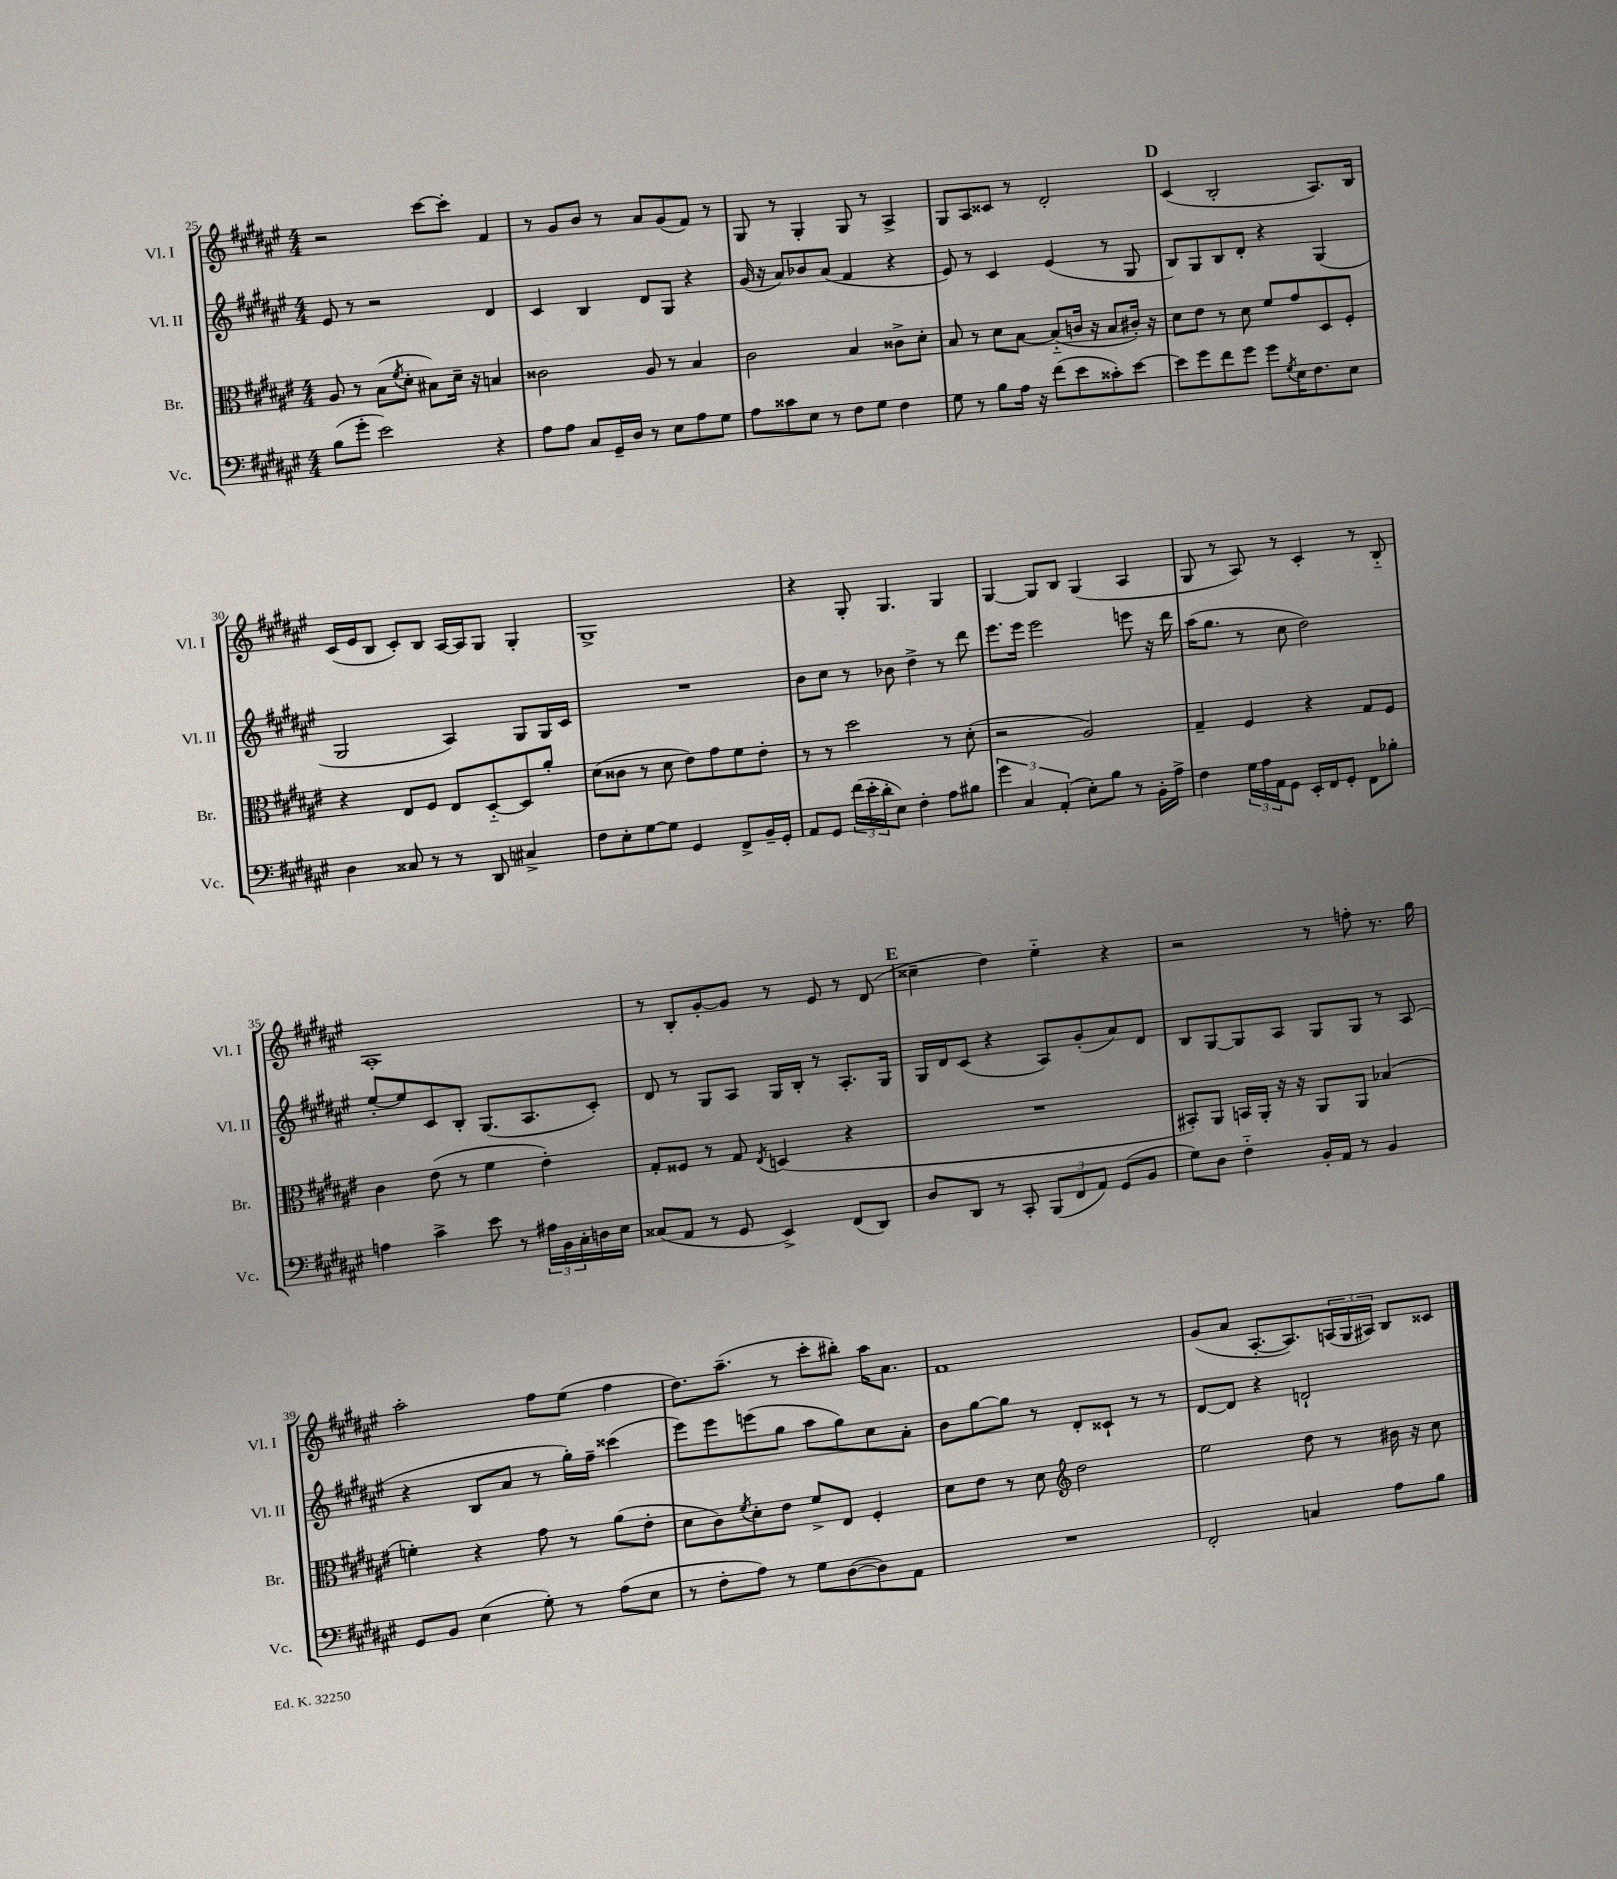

**kern	**kern	**kern	**kern
*part4	*part3	*part2	*part1
*staff4	*staff3	*staff2	*staff1
*I"Vc.	*I"Br.	*I"Vl. II	*I"Vl. I
*I'Vc.	*I'Br.	*I'Vl. II	*I'Vl. I
*clefF4	*clefC3	*clefG2	*clefG2
*k[f#c#g#d#a#e#]	*k[f#c#g#d#a#e#]	*k[f#c#g#d#a#e#]	*k[f#c#g#d#a#e#]
*M4/4	*M4/4	*M4/4	*M4/4
=25	=25	=25	=25
(8B\L	8A#/	8e#/	2r
8g#'\J	8r	8r	.
2e#\)	(8B\L	2r	.
.	8qf#/	.	.
.	8d#'\J	.	.
.	8B#X\L)	.	[8ccc#\L
.	16d#~\Jk	.	8ccc#'\J]
.	16r	.	.
4r	4Bn/	4d#/	4f#/
=26	=26	=26	=26
8A#\L	2c##X\	4c#/	8r
8A#\J	.	.	8g#/L
8C#/L	.	4B/	8b/J
16GG#~/L	.	.	8r
16D#/JJ	.	.	.
8r	8A#/	8d#/L	8a#/L
8E#\L	8r	8G#/J	(8g#/
8A#\	4B/	4r	8f#/J)
8G#\J	.	.	8r
=27	=27	=27	=27
8A#\L	2c#\	(16g#/	8G#/
.	.	16r	.
8c##X\	.	8a#/L)	8r
8E#\J	.	8b-X/	4G#'/
8r	.	(8a#/J	.
8F#\L	4B/	4f#/	8G#/
8G#\J	.	.	8r
4F#\	8c##X^\L	4r	4A#^/
.	8d#'\J	.	.
=28	=28	=28	=28
8G#\	8B/	8e#/)	8G#/L
8r	8r	8r	8A#/
8B\L	8d#\L	4c#/	8c##X/J
16A#\Jk	[8B\J	.	8r
16r	.	.	.
(8f#\L	(8B/L]	(4e#/	2d#'/
8e#\	16cn/Jk	.	.
.	16r	.	.
8c##X'\)	8B/L	8r	.
[8e#\J	16c#X'/Jk)	8G#/	.
.	16r	.	.
!!LO:REH:place=s1:t=D
=29	=29	=29	=29
8e#\L]	8d#\L	8B/L)	(4c#/
8g#\	8e#\J	8G#/	.
8f#\	8r	8B/	2B'/
8g#\J	8d#\	8d#'/J	.
8g#\L	8f#/L	4r	.
8qG#/	.	.	.
16E#\K	8g#/	.	.
8.F#\	.	.	.
.	8D#/	(4G#/	8.A#/L)
8E#\J	8F#'/J	.	.
.	.	.	16B/Jk
!!LO:LB:g=z
=30	=30	=30	=30
4D#\	4r	2G#/	(16c#/LL
.	.	.	16e#/J
.	.	.	8B/J
8C##X/	8E#/L	.	8c#'/L)
8r	8F#/J	.	8B/J
8r	8E#/L	4A#/)	[16A#/LL
.	.	.	16A#/J]
8DD#/	[8D#/	.	8G#/J
4C#X^/	8D#/]	8G#/L	4G#'/
.	8a#'/J	16G#/L	.
.	.	16c#/JJ	.
=31	=31	=31	=31
8F#\L	(8d#\L	1r	1G#^
8E#'\	8c##X\J	.	.
[8G#\	8r	.	.
8G#\J]	8d#\	.	.
4GG#/	8e#\L)	.	.
.	8g#\	.	.
8FF#^/L	8f#\	.	.
16BB~/L	8e#'\J	.	.
16GG#'/JJ	.	.	.
=32	=32	=32	=32
8AA#/L	8r	8b\L	4r
8GG#/J	8r	8cc#\J	.
(24f#\LL	2dd#\	8r	8G#'/
24e#'\	.	.	.
24d#'\J	.	.	.
8E#\J)	.	8b-X\	4.G#/
4F#'\	.	4dd#^\	.
8A#\L	8r	8r	4G#/
8B#X\J	(8d#'\	8ddd#\	.
=33	=33	=33	=33
6g#\	2r	8.eee#\L	[4G#/
6C#/	.	.	.
.	.	16eee#\Jk	.
.	.	2eee#\	8G#/L]
(6AA#'/	.	.	.
.	.	.	8B/J
8E#'\L)	2A#/)	.	(4G#/
8B\J	.	.	.
8r	.	8eeen\	4A#/
16BB'\LL	.	16r	.
16A#^\JJ	.	16ddd#\	.
=34	=34	=34	=34
4F#\	4G#~/	(16aa#\KL	8G#/
.	.	8.gg#\J	.
.	.	.	8r
24G#\LL	4F#/	8r	8A#/)
24A#\	.	.	.
24AA#\J	.	.	.
8GG#\J	.	8cc#\	8r
16EE#'/LL	4r	2dd#\)	4c#'/
16FF#/J	.	.	.
8GG#'/J	.	.	.
8FF#\L	8G#/L	.	8r
8B-X'\J	8F#/J	.	8B/
!!LO:LB:g=z
=35	=35	=35	=35
4An\	4c#\	[8ee#'/L	1A#'
.	.	8ee#/]	.
4c#^\	(8e#\	8c#/	.
.	8r	8B'/J	.
8e#\	4f#\	(8.G#/L	.
8r	.	.	.
.	.	8.A#/	.
24A#X\LL	4e#'\)	.	.
24BB\	.	.	.
24C#'\	.	.	.
16Dn\	.	8c#'/J)	.
16E#\JJ	.	.	.
=36	=36	=36	=36
(8C##X/L	8G#'/L	8d#/	8r
8AA#/J	8F##X/J	8r	8B'/L
8r	8r	8G#/L	[8g#'/
8GG#/	8G#/	8A#/J	8g#/J]
.	8qE#/	.	.
4EE#^/)	(4Dn/	16G#/LL	8r
.	.	16B'/JJ	.
.	.	8r	8e#/
(8FF#/L	4r	8.A#'/L	8r
8DD#/J)	.	.	(8d#/
.	.	16G#/Jk	.
!!LO:REH:place=s1:t=E
=37	=37	=37	=37
8D#/L	1r	16G#/LL	4cc##X~\
.	.	16d#/J	.
8DD#/J	.	(8c#/J	.
8r	.	4r	4dd#\)
8CC#'/	.	.	.
(12BBB/L	.	8A#/L)	4ee#\
12FF#/	.	.	.
.	.	(8g#'/	.
12AA#/J)	.	.	.
(8GG#/L	.	8a#/)	4r
8BB/J	.	8d#/J	.
=38	=38	=38	=38
8G#\L)	8BB#X'/L)	8B/L	2r
8D#\J	8AA#/J	[8G#/	.
4F#\	16BBn/LL	8G#/]	.
.	16AA#'/JJ	.	.
.	16r	8A#/J	.
.	16r	.	.
16BB'/LL	8AA#/L	8G#/L	8r
16AA#/JJ	.	.	.
8r	8AA#/J	8G#/J	8ffn'\
4BB/	(4B-X/	8r	8.r
.	.	(8A#/	.
.	.	.	16gg#\
!!LO:LB:g=z
=39	=39	=39	=39
8GG#/L	4fn'\)	4r	2aa#'\
8BB/J	.	.	.
(4E#\	4r	8B/L	.
.	.	8a#/J	.
8G#'\)	8g#\	8r	8ff#\L
8r	8r	16gg#'\LL)	(8ee#\J
.	.	16ff#~\JJ	.
(8A#\L	(8a#\L	(4ccc##X\	4ff#\
8E#\J	8e#'\J	.	.
=40	=40	=40	=40
8r	8d#\L	8eee#\L)	8.dd#\L)
8F#'\L	8c#\)	8eee#\	.
.	.	.	(8.aa#~\J
.	8qf#/	.	.
8A#\J)	8d#'\	(8eeen\	.
8r	8e#\J	8gg#\J	8r
8G#\L	8f#^/L	8aa#\L	8ccc#'\L
([8D#\	8E#/J	8gg#\)	8bb#X'\J)
8D#\])	4F#'/	8cc#\	16aa#\KL
.	.	.	8.a#\J
8AA#\J	.	8a#'\J	.
=41	=41	=41	=41
1r	8d#\L	8b\L	1f#
.	8e#\J	[8gg#\	.
.	8r	8gg#\J]	.
.	8d#\	8r	.
*	*clefG2	*	*
.	2dd#\	8d#'/L	.
.	.	8c##X`/J	.
.	.	8r	.
.	.	8r	.
=42	=42	=42	=42
2FF#'/	2ee#\	[8d#/L	(8g#/L
.	.	8d#/J]	8a#/J
.	.	4r	[8.A#'/L
.	.	.	8.A#/])
4Cn/	8dd#\	2dn`/	.
.	8r	.	(24An/L
.	.	.	24G#/
.	.	.	24A#X/JJ)
8A#\L	16b#X\	.	8B/L
.	16r	.	.
8B\J	8cc#\	.	8c##X/J
==	==	==	==
*-	*-	*-	*-
